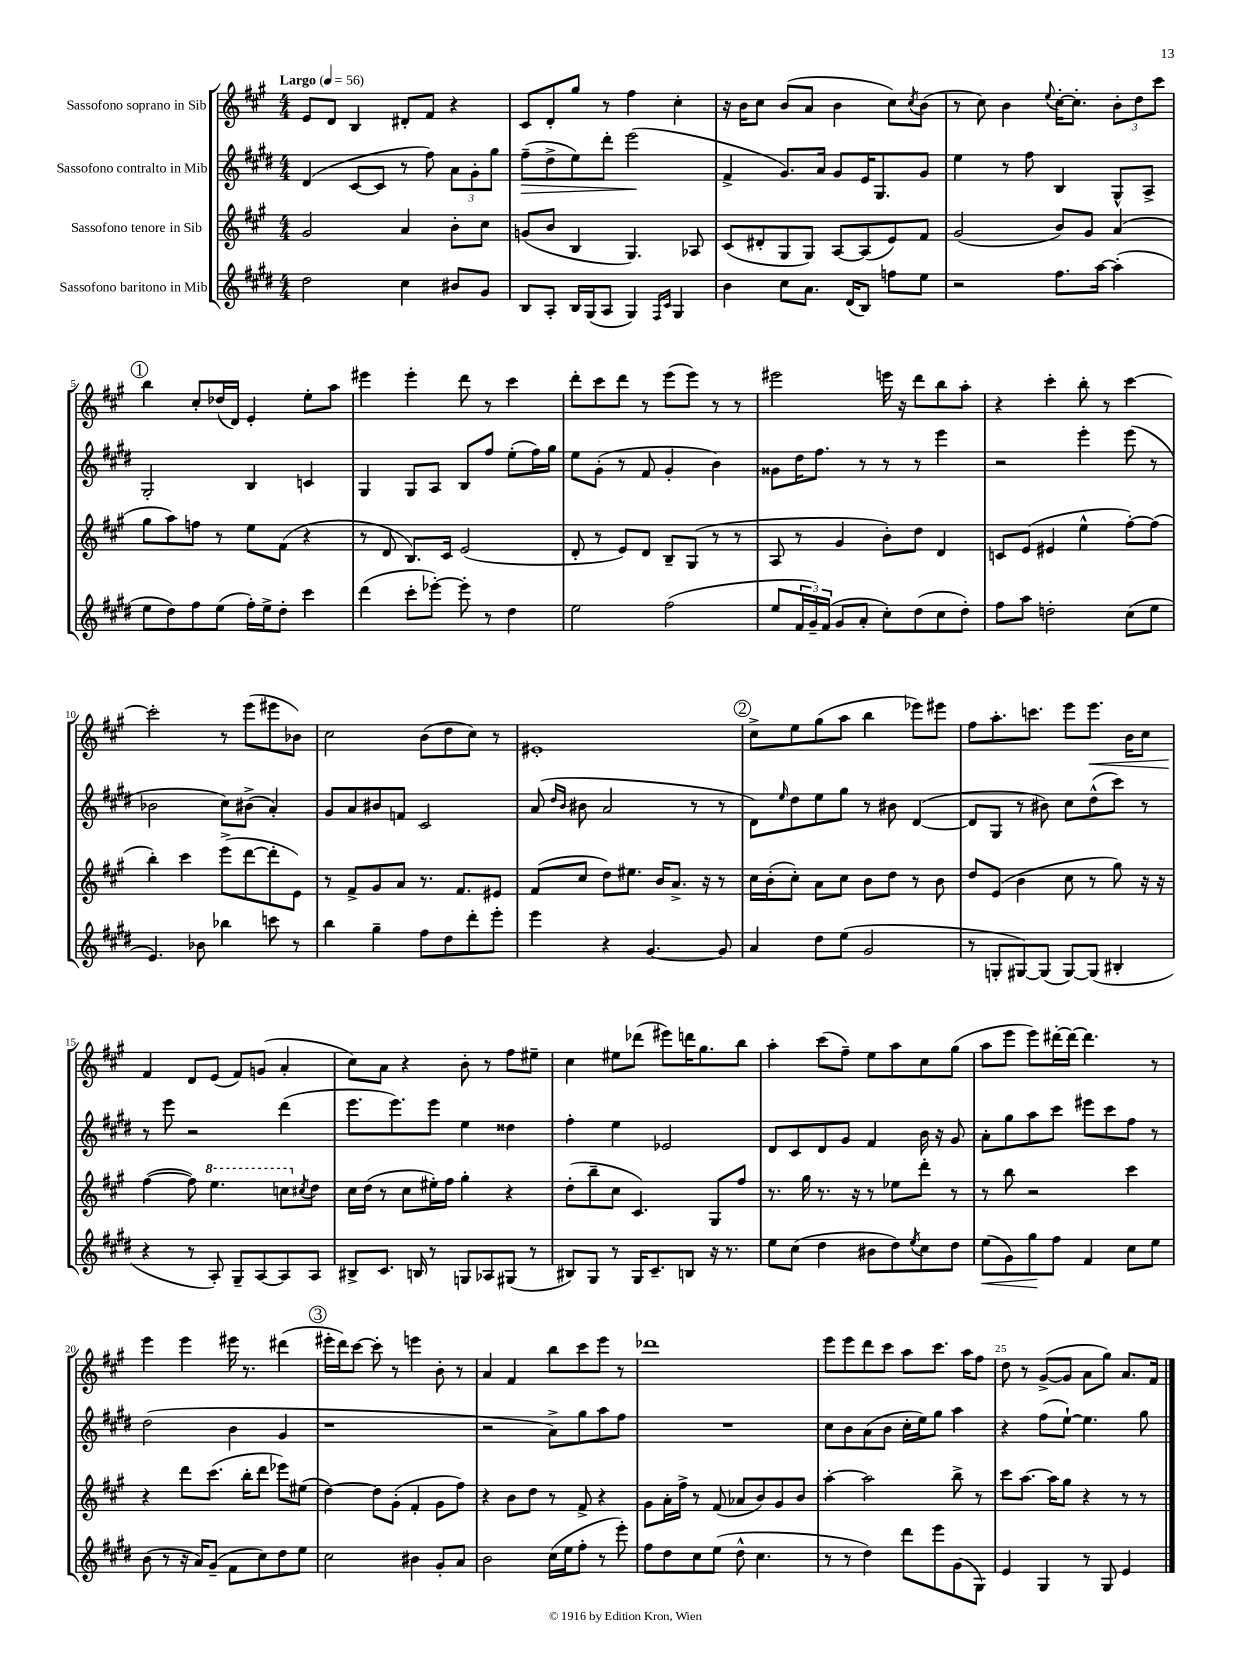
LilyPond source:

<<
\new StaffGroup <<
\new Staff = "s0" \with { instrumentName = "Sassofono soprano in Sib" } {
    \clef treble \key a \major \numericTimeSignature \time 4/4 \tempo "Largo" 4 = 56
    e'8 d'8 b4 dis'8-. fis'8 r4 |
    cis'8 d'8-. gis''8 r8 fis''4 cis''4-. |
    r16 b'16 cis''8 b'8( a'8 b'4 cis''8) \acciaccatura { cis''8 } b'8( |
    r8 cis''8) b'4 \appoggiatura { e''8 } cis''16~-. cis''8.-. \tuplet 3/2 { b'8-. d''8 cis'''8 } |
    \mark \markup { \circle "1" } b''4 cis''8-. des''16( d'16) e'4-. e''8-. a''8 |
    eis'''4 eis'''4-. d'''8 r8 cis'''4 |
    d'''8-. cis'''8 d'''8 r8 e'''8( e'''8) r8 r8 |
    eis'''2 e'''16 r16 d'''8 b''8 a''8-. |
    r4 cis'''4-. b''8-. r8 cis'''4~ |
    cis'''2-. r8 e'''8( eis'''8 bes'8) |
    cis''2 b'8( d''8 cis''8) r8 |
    eis'1-. |
    \mark \markup { \circle "2" } cis''8-> e''8 gis''8( a''8 b''4 ees'''8) eis'''8 |
    fis''8 a''8.-. c'''8. e'''8 e'''8.\< b'16 cis''8 |
    fis'4\! d'8 e'8( fis'8) g'8( a'4-. |
    cis''8) a'8 r4 b'8-. r8 fis''8 eis''8-- |
    cis''4 eis''8 des'''8( eis'''8) d'''16 gis''8. b''8 |
    a''4-. cis'''8( fis''8--) e''8 a''8 cis''8 gis''8( |
    a''8 e'''8 e'''8) dis'''16~-. dis'''16~ dis'''4. r8 |
    e'''4 e'''4 eis'''16 r8. dis'''4( |
    \mark \markup { \circle "3" } eis'''16-. d'''16) cis'''8~ cis'''8-. r8 e'''4 b'8-. r8 |
    a'4 fis'4 b''8 cis'''8 e'''8 r8 |
    des'''1 |
    e'''8 e'''8 d'''8 cis'''8 a''8 cis'''8. a''16 fis''8 |
    d''8 r8 gis'8~->( gis'8 a'8 gis''8) a'8. fis'16 \bar "|." |
}
\new Staff = "s1" \with { instrumentName = "Sassofono contralto in Mib" } {
    \clef treble \key e \major \numericTimeSignature \time 4/4
    dis'4( cis'8~ cis'8 r8 fis''8) \tuplet 3/2 { a'8 gis'8-. gis''8 } |
    fis''8--\>( dis''8-> e''8) dis'''8-. e'''2\!( |
    fis'4-> gis'8.) a'16 gis'8 e'16 gis8. gis'8 |
    e''4 r8 fis''8 b4 gis8-^ a8-> |
    \mark \markup { \circle "1" } gis2-. b4 c'4 |
    gis4 gis8 a8 b8 fis''8 e''8-.( fis''16) gis''16 |
    e''8 gis'8-.( r8 fis'8 gis'4-. b'4) |
    gisis'8 dis''16 fis''8. r8 r8 r8 e'''4 |
    r2 e'''4-. e'''8( r8 |
    bes'2 cis''8) bis'8->( a'4-.) |
    gis'8 a'8 bis'8 f'8 cis'2 |
    a'8( \grace { dis''16 b'16 } bis'8 a'2 r8 r8 |
    \mark \markup { \circle "2" } dis'8) \grace { e''16 } dis''8 e''8 gis''8 r8 bis'8 dis'4~( |
    dis'8 gis8 r8 bis'8) cis''8 dis''8-^( cis'''8) r8 |
    r8 e'''8 r2 dis'''4( |
    e'''8. e'''8.) e'''8 e''4 disis''4 |
    fis''4-. e''4 ees'2 |
    dis'8 cis'8 dis'8 gis'8 fis'4 b'16 r16 gis'8 |
    a'8-. gis''8 a''8 cis'''8 eis'''8 cis'''8 fis''8 r8 |
    dis''2( b'4 gis'4 |
    \mark \markup { \circle "3" } r1 |
    r2 a'8->) gis''8 a''8 fis''8 |
    R1 |
    cis''8 b'8 a'8( b'8 cis''16-. e''16) gis''8 a''4 |
    r4 fis''8( e''8~-!) e''4. gis''8 \bar "|." |
}
\new Staff = "s2" \with { instrumentName = "Sassofono tenore in Sib" } {
    \clef treble \key a \major \numericTimeSignature \time 4/4
    gis'2 a'4 b'8-. cis''8 |
    g'8( b'8 b4 gis4.) aes8 |
    cis'8( dis'8-. gis8 gis8) a8~ a8( e'8) fis'8 |
    gis'2( b'8) gis'8 a'4( |
    \mark \markup { \circle "1" } gis''8 a''8) f''8 r8 e''8 fis'8( r4 |
    r8 d'8 b8.) cis'16 e'2( |
    d'8-. r8 e'8) d'8 b8-- gis8( r8 r8 |
    a8 r8 gis'4 b'8-.) d''8 d'4 |
    c'8 e'8( eis'4 e''4-^ fis''8~-.) fis''8( |
    b''4-.) cis'''4 e'''8->( d'''8~ d'''8-. e'8) |
    r8 fis'8-> gis'8 a'8 r8. fis'8. eis'8 |
    fis'8( cis''8 d''8) eis''8. b'16 a'8.-> r16 r8 |
    \mark \markup { \circle "2" } cis''16 b'16-.( cis''8-.) a'8 cis''8 b'8 d''8 r8 b'8 |
    d''8 e'8( b'4 cis''8 r8 gis''8) r16 r16 |
    fis''4~( fis''8) \ottava #1 e'''4. c'''8 \ottava #0 \acciaccatura { cis''!8 } d''8 |
    cis''16 d''16( r8 cis''8 eis''16-.) fis''16 gis''4-. r4 |
    d''8-.( b''8-- cis''8 cis'4.) gis8 fis''8 |
    r8. gis''16 r8. r16 r8 ees''8 d'''8-. r8 |
    r8 b''8 r2 cis'''4 |
    r4 d'''8 cis'''8.( b''16-. d'''8 ees'''8) eis''8( |
    \mark \markup { \circle "3" } d''4~) d''8 gis'8-.( fis'4-. gis'8 fis''8) |
    r4 b'8 d''8 r8 fis'8-> r4 |
    gis'8 a'16-. fis''16-> r8 fis'8( aes'8 b'8) gis'8 b'8 |
    a''4~-. a''2 b''8-> r8 |
    cis'''8 a''8.~ a''16 gis''8 r4 r8 r8 \bar "|." |
}
\new Staff = "s3" \with { instrumentName = "Sassofono baritono in Mib" } {
    \clef treble \key e \major \numericTimeSignature \time 4/4
    dis''2 cis''4 bis'8 gis'8 |
    b8 a8-. b16 gis16( a8 gis4) \grace { fis16 cis'16 } gis4 |
    b'4 cis''8 a'8. dis'16( b8) f''8 e''8 |
    r2 fis''8. a''16~ a''4-.( |
    \mark \markup { \circle "1" } e''8 dis''8) fis''8 e''8( fis''16-.) e''16-> dis''8-. cis'''4 |
    dis'''4( cis'''8-. ees'''8~-.) ees'''8-. r8 dis''4 |
    e''2 fis''2( |
    e''8 \tuplet 3/2 { fis'16 gis'16--) fis'16( } gis'8 a'8-. cis''8-.) dis''8( cis''8 dis''8-.) |
    fis''8 a''8 d''2-. cis''8( e''8 |
    e'4.) bes'8 bes''4 c'''8 r8 |
    b''4 gis''4-- fis''8 dis''8 dis'''8-. e'''8-. |
    e'''4 r4 gis'4.~ gis'8 |
    \mark \markup { \circle "2" } a'4 dis''8 e''8( gis'2 |
    r8 g8-. gis8~) gis8( gis8~) gis8( bis4-. |
    r4 r8 a8-.) gis8-- a8~ a8 a8 |
    bis8-> cis'8. b16 r8 g8 aes8 gis8( r8 |
    bis8) gis8 r8 gis16 cis'8.-- b8 r16 r8. |
    e''8 cis''8( dis''4 bis'8 dis''8) \acciaccatura { e''8 } cis''8 dis''8 |
    e''8\<( gis'8) gis''8\! fis''8 fis'4 cis''8 e''8 |
    b'8( r8 r16 a'16) gis'8--( fis'8 cis''8) dis''8 e''8 |
    \mark \markup { \circle "3" } cis''2 bis'4 gis'8-. a'8 |
    b'2 cis''16( e''16 fis''8-. r8 e'''8-.) |
    fis''8 dis''8 cis''8 e''8( dis''8-^ cis''4. |
    r8 r8 dis''4) dis'''8 e'''8 gis'8( gis8) |
    e'4 gis4 r8 gis8 e'4 \bar "|." |
}
>>
>>
\layout { \context { \Score \override BarNumber.break-visibility = ##(#f #t #t) barNumberVisibility = #(every-nth-bar-number-visible 5) } }
